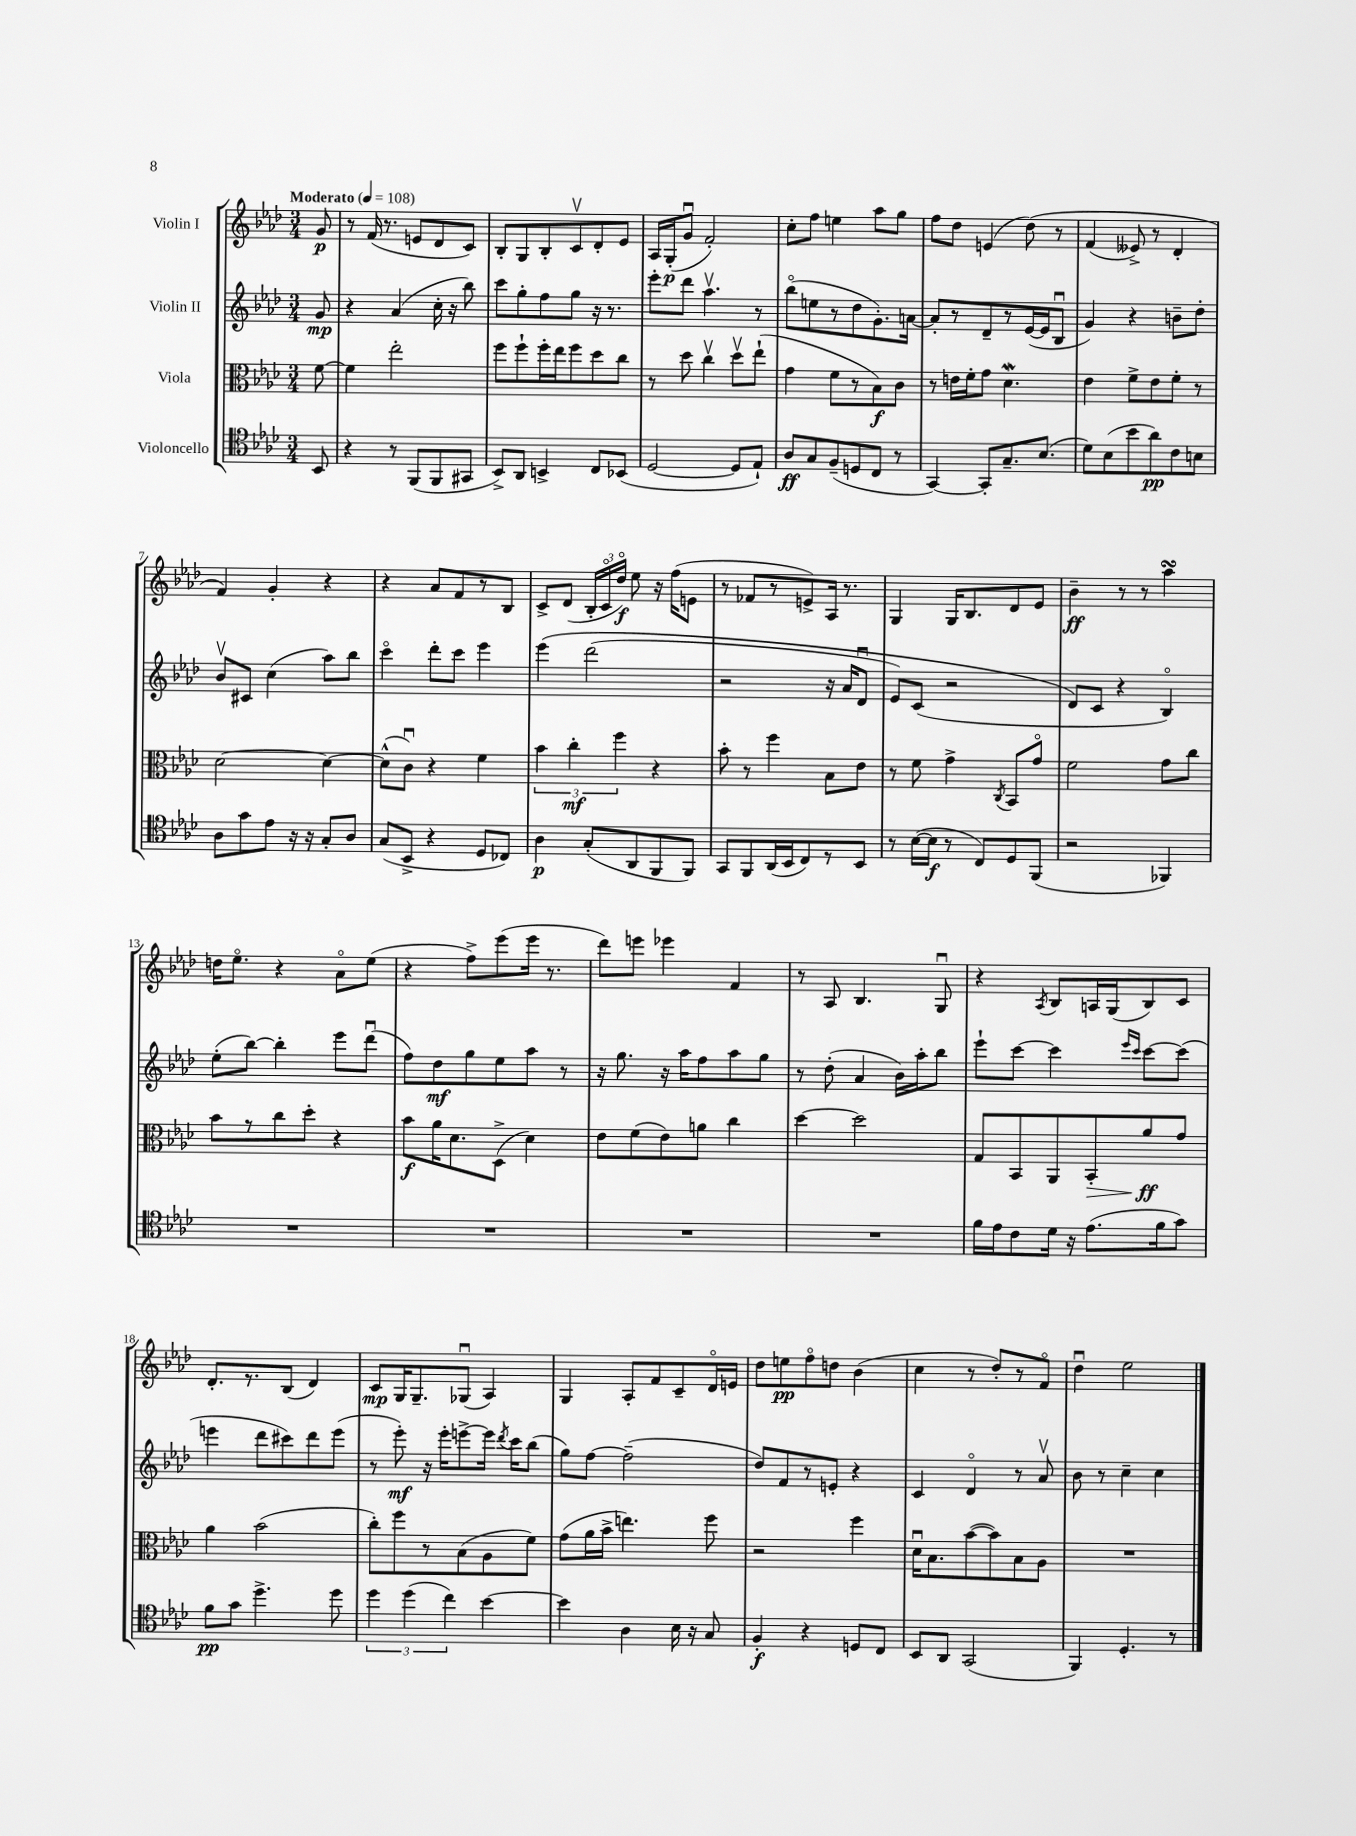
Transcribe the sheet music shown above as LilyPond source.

<<
\new StaffGroup <<
\new Staff = "s0" \with { instrumentName = "Violin I" } {
    \clef treble \key aes \major \numericTimeSignature \time 3/4 \partial 8 \tempo "Moderato" 4 = 108
    \autoBeamOff g'8\p |
    r8 f'16( r8. e'8[ des'8 c'8]) |
    bes8[-. g8 bes8-. c'8\upbow des'8-. ees'8] |
    aes16[ g16-.\p( g'8]\downbow f'2-.) |
    c''8[-. f''8] e''4 aes''8[ g''8] |
    f''8[ des''8] e'4( des''8)\( r8 |
    f'4( eeses'8->) r8 des'4-. |
    f'4\) g'4-. r4 |
    r4 aes'8[ f'8 r8 bes8] |
    c'8[-> des'8]( \tuplet 3/2 { bes16[-. c'16\flageolet des''16]\flageolet\f) } ees''8 r16 f''16[( e'8] |
    r8 fes'8[ r8 e'8->) aes16] r8. |
    g4 g16[ bes8. des'8 ees'8] |
    bes'4--\ff r8 r8 aes''4\turn |
    d''16[ ees''8.]\flageolet r4 aes'8[\flageolet ees''8]( |
    r4 f''8[->) ees'''8( ees'''16] r8. |
    des'''8[) e'''8] ees'''4 f'4 |
    r8 aes8 bes4. g8\downbow |
    r4 \acciaccatura { aes8 } bes8[ a16 g16( bes8) c'8] |
    des'8.[-. r8. bes8]( des'4) |
    c'8[\mp g16 g8.-- ges8]\downbow( aes4) |
    g4 aes8[-. f'8 c'8-- des'16\flageolet e'16] |
    des''8[ e''8\pp f''8\flageolet d''8] bes'4( |
    c''4 r8 des''8[-.) r8 f'8]\flageolet |
    des''4\downbow ees''2 \bar "|." |
}
\new Staff = "s1" \with { instrumentName = "Violin II" } {
    \clef treble \key aes \major \numericTimeSignature \time 3/4 \partial 8
    \autoBeamOff g'8\mp |
    r4 aes'4( c''16-. r16 bes''8) |
    c'''8[ g''8-. f''8 g''8] r16 r8. |
    ees'''8[-. des'''8] aes''4.\upbow r8 |
    bes''8[\flageolet( e''8 r8 des''8 g'8.-.) a'16]~ |
    a'8[-. r8 des'8-- r8 ees'16~( ees'16 bes8]\downbow |
    g'4) r4 b'8[-- des''8]-. |
    bes'8[\upbow cis'8] c''4( aes''8[) bes''8] |
    c'''4\flageolet des'''8[-. c'''8] ees'''4 |
    ees'''4\( des'''2( |
    r2 r16 aes'16[ des'8]\downbow |
    ees'8[) c'8]( r2 |
    des'8[\) c'8] r4 bes4\flageolet) |
    ees''8[-.( bes''8]~) bes''4-. ees'''8[ des'''8]\downbow( |
    f''8[) des''8\mf g''8 ees''8 aes''8] r8 |
    r16 g''8. r16 aes''16[ f''8 aes''8 g''8] |
    r8 des''8-.( aes'4 bes'16[) aes''16-. bes''8] |
    ees'''8[-! c'''8]~ c'''4 \grace { ees'''16[ c'''16] } c'''8[~ c'''8]( |
    e'''4 des'''8[ cis'''8) des'''8 e'''8]( |
    r8 ees'''8-.\mf) r16 ees'''16[-. e'''8~-> e'''16] \acciaccatura { des'''8 } c'''16[ bes''8]( |
    g''8[) f''8]~ f''2--( |
    des''8[) f'8 r8 e'8]-. r4 |
    c'4 des'4\flageolet r8 aes'8\upbow |
    bes'8 r8 c''4-- c''4 \bar "|." |
}
\new Staff = "s2" \with { instrumentName = "Viola" } {
    \clef alto \key aes \major \numericTimeSignature \time 3/4 \partial 8
    \autoBeamOff f'8~ |
    f'4 ees''2-. |
    f''8[ f''8-! f''16-. ees''16 f''8 des''8 c''8] |
    r8 des''8 c''4\upbow des''8[\upbow ees''8]-!( |
    g'4 f'8[ r8 bes8\f) c'8] |
    r8 e'16[ f'16-. g'8] des'4.\mordent |
    ees'4 f'8[-> ees'8 f'8]-. r8 |
    des'2~ des'4~ |
    des'8[-^( c'8]\downbow) r4 f'4 |
    \tuplet 3/2 { bes'4 c''4-.\mf f''4 } r4 |
    bes'8-. r8 f''4 bes8[ ees'8] |
    r8 f'8 g'4-> \acciaccatura { c8 } bes,8[ g'8]\flageolet |
    f'2 g'8[ c''8] |
    bes'8[ r8 c''8 des''8]-. r4 |
    bes'8[\f aes'16 des'8. des8]->( des'4) |
    ees'8[ f'8( ees'8) a'8] c''4 |
    des''4~ des''2 |
    g8[ bes,8 aes,8 bes,8-.\> aes'8\ff\! g'8] |
    aes'4 bes'2( |
    c''8[-.) f''8 r8 bes8( aes8 f'8]) |
    g'8[( aes'16 bes'16]-> e''4.) f''8 |
    r2 f''4 |
    des'16[\downbow bes8. bes'8~( bes'8) bes8 aes8] |
    R2. \bar "|." |
}
\new Staff = "s3" \with { instrumentName = "Violoncello" } {
    \clef tenor \key aes \major \numericTimeSignature \time 3/4 \partial 8
    \autoBeamOff bes,8 |
    r4 r8 f,8[( f,8 gis,8] |
    bes,8[->) aes,8] b,4-> c8[ bes,8]( |
    des2~ des8[ ees8]-!) |
    aes8[\ff g8 f8--( d8 c8] r8 |
    g,4~) g,8[-. g8.-- bes8.]( |
    des'8[) bes8( bes'8 aes'8\pp) c'8 b8] |
    aes8[ g'8 ees'8] r16 r16 g8[-. aes8] |
    g8[( bes,8]-> r4 des8[ ces8]) |
    aes4\p g8[-.( aes,8 f,8 f,8]) |
    g,8[ f,8 aes,16( bes,16 c8) r8 bes,8] |
    r8 bes16[~( bes16]\f r8 c8[) des8 f,8]( |
    r2 fes,4) |
    R2. |
    R2. |
    R2. |
    R2. |
    f'16[ ees'16 c'8 des'16] r16 ees'8.[( f'16 g'8]) |
    f'8[\pp g'8] des''4.-> des''8 |
    \tuplet 3/2 { des''4 des''4( c''4) } bes'4~ |
    bes'4 aes4 bes16 r16 g8 |
    f4-.\f r4 d8[ c8] |
    bes,8[ aes,8] g,2( |
    f,4) des4.-. r8 \bar "|." |
}
>>
>>
